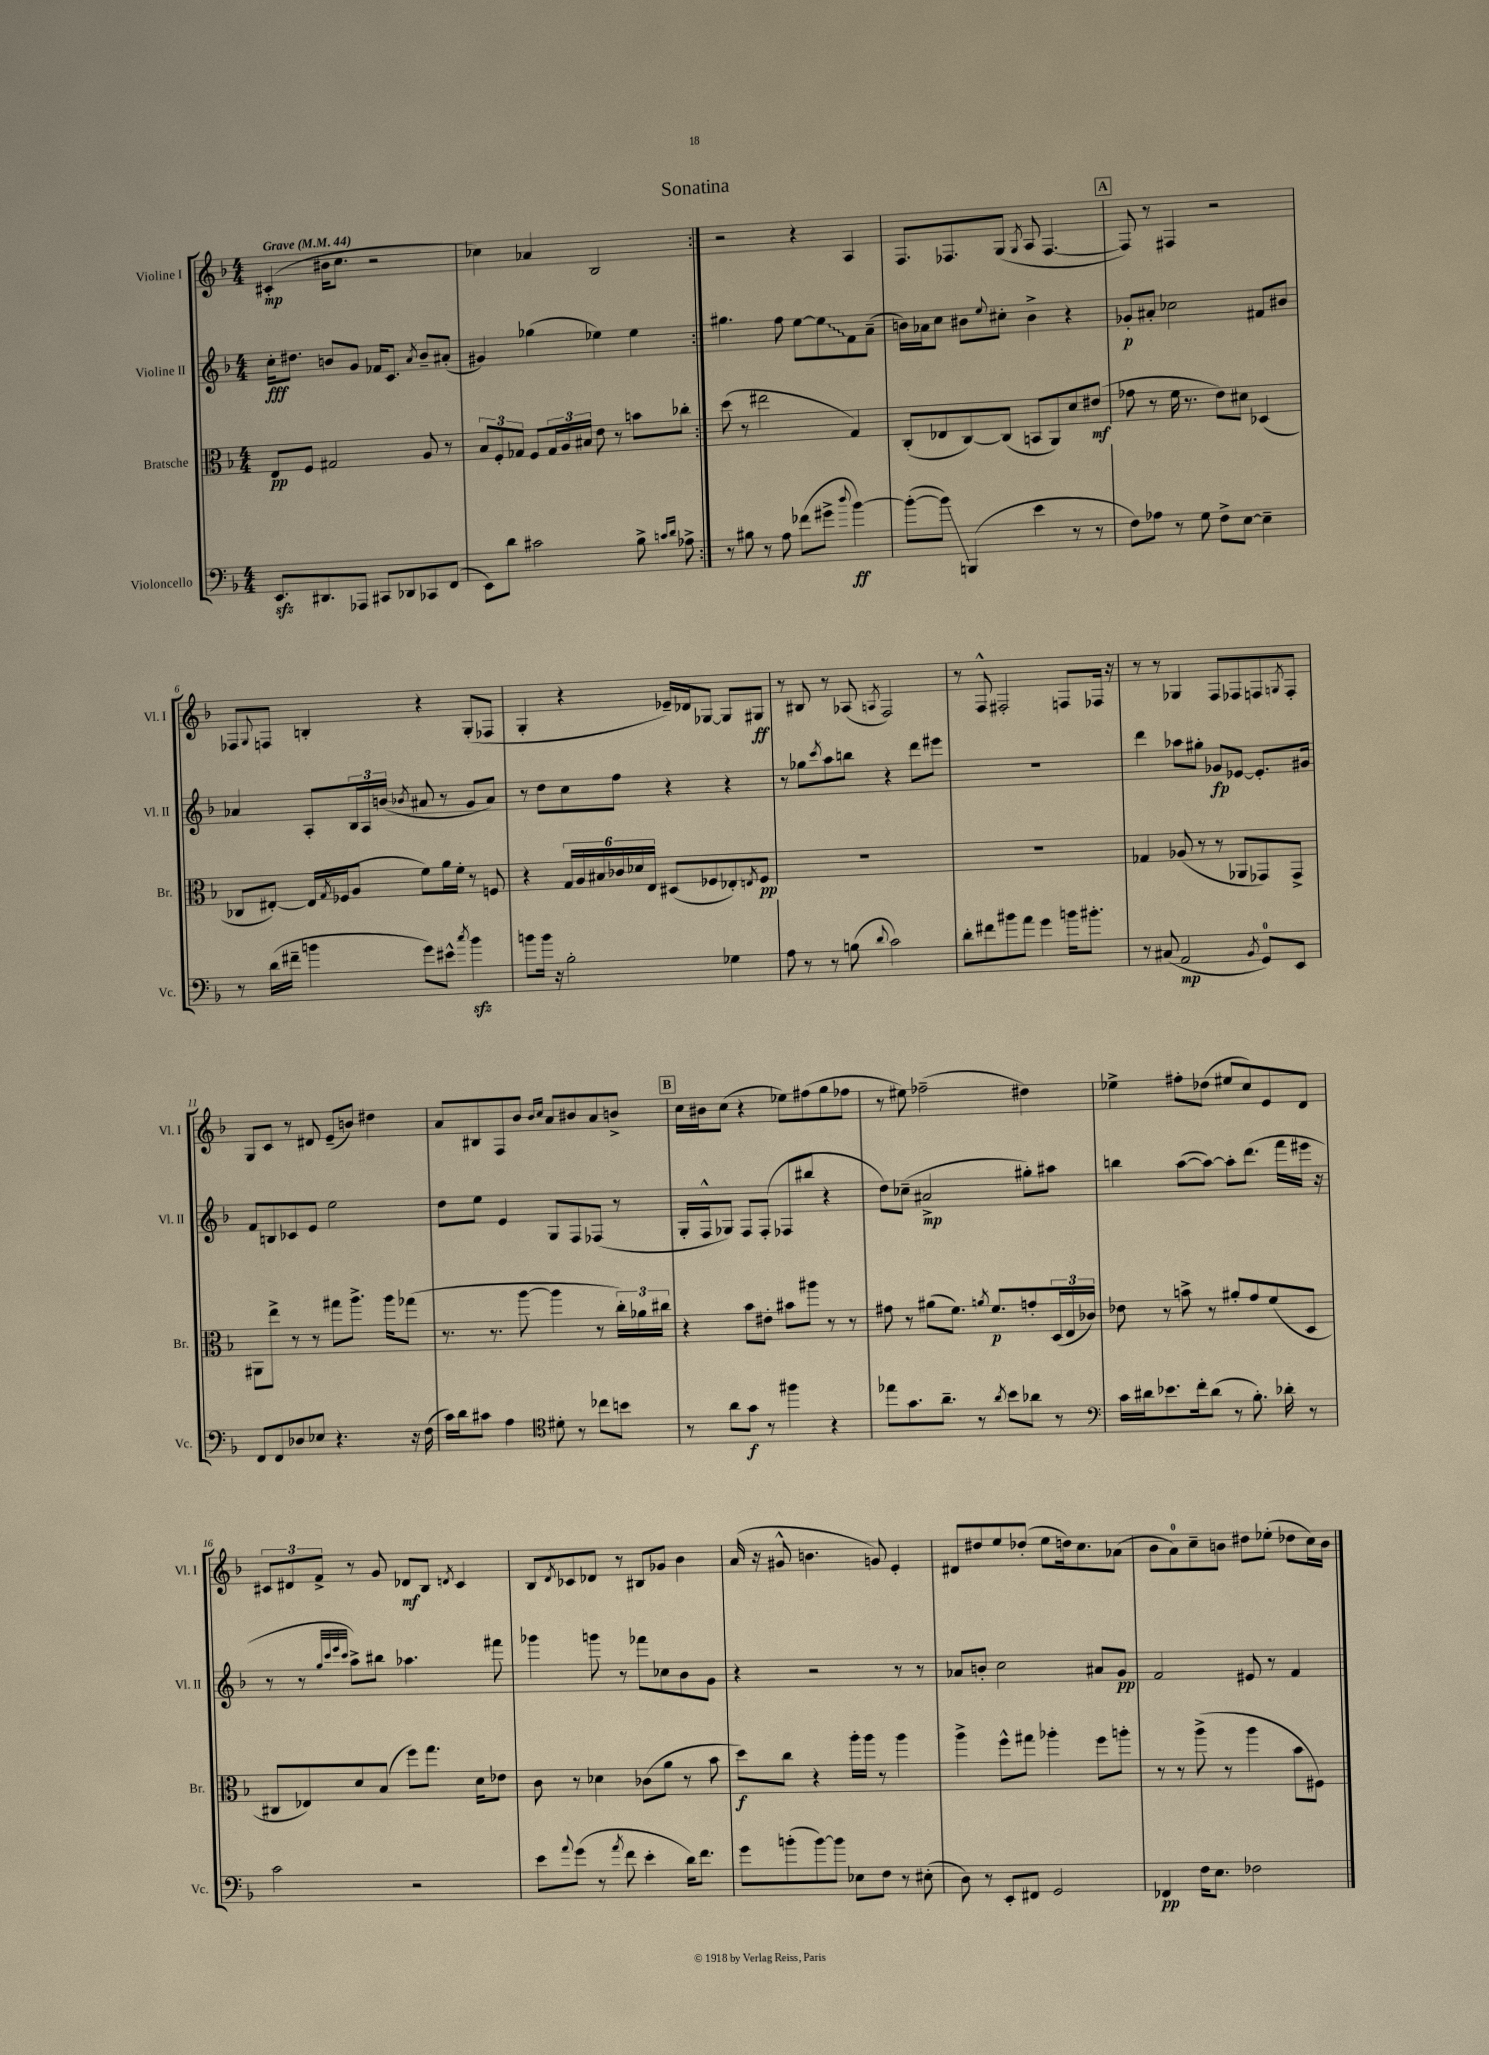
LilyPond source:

\header { title = "Sonatina" }
<<
\new StaffGroup <<
\new Staff = "s0" \with { instrumentName = "Violine I" shortInstrumentName = "Vl. I" } {
    \clef treble \key f \major \numericTimeSignature \time 4/4 \tempo "Grave" 4 = 44
    \repeat volta 2 { cis'4-.\mp( bis'16 c''8. r2 |
    ces''4) aes'4 bes2 | }
    r2 r4 a4 |
    f8. fes8. g8( \acciaccatura { g8 } a8 fes4.~ |
    \mark \markup { \box "A" } fes8) r8 fis4 r2 |
    fes8 \appoggiatura { g8 } f8 b4-. r4 g8-.( fes8 |
    g4-. r4 ees'16--) des'16 ges8~ ges8 gis8\ff |
    r8 bis8 r8 aes8( \acciaccatura { a8 } f2) |
    r8 f8-^ fis2-. f8 fes16 r16 |
    r8 r8 ges4 f8 fes8 f8 \acciaccatura { g8 } f8-. |
    g8 c'8 r8 dis'8 e'8--( b'8) dis''4 |
    a'8 bis8 f8 bes'8 \grace { bes'16 c''16 } a'8 bis'8 a'8 b'8-> |
    \mark \markup { \box "B" } c''16 bis'16 c''8( r4 ees''8) fis''8( g''8 fes''8 |
    r8 eis''8) fes''2--( dis''4) |
    ees''4-> fis''8-. des''8( eis''8 c''8) e'8 d'8 |
    \tuplet 3/2 { cis'8 dis'8 f'8-> } r8 g'8 des'8\mf bes8 \acciaccatura { d'8 } cis'4 |
    bes8 \acciaccatura { d'8 } ces'8 des'8 r8 bis8 ges'8 bes'4 |
    a'16( r16 gis'8-^ b'4. g'8) e'4-. |
    dis'8 dis''8 e''8 des''8-.( e''8 d''16) c''8. aes'8( |
    bes'8 a'8-0) c''8-- b'8 dis''8 ees''8-.( des''8 c''16) b'16 \bar "|." |
}
\new Staff = "s1" \with { instrumentName = "Violine II" shortInstrumentName = "Vl. II" } {
    \clef treble \key f \major \numericTimeSignature \time 4/4
    \repeat volta 2 { c''16-.\fff dis''8. b'8 g'8 fes'16 c'8. \acciaccatura { a'8 } b'8-- ais'8-.( |
    gis'4) ges''4( ees''4) ees''4 | }
    gis''4. f''8 e''8~ \once \override Glissando.style = #'zigzag e''8\glissando f'8 a'8--( |
    b'16) aes'16 c''8 bis'8 \appoggiatura { e''8 } cis''8-. bis'4-> r4 |
    \mark \markup { \box "A" } ges'8-.\p ais'8-. ces''2 fis'8 bis'8 |
    aes'4 a8-. \tuplet 3/2 { bes16 a16 b'16( } \acciaccatura { bes'8 } ais'8 r8 g'8 ais'8) |
    r8 d''8 c''8 f''8 r4 r4 |
    r8 ges''8 \acciaccatura { c'''8 } a''8 b''8 r4 d'''8 eis'''8 |
    R1 |
    d'''4 aes''8 gis''8-. ges'8\fp ees'8~ ees'8.-. gis'16 |
    f'8 b8 ces'8 e'8 e''2 |
    d''8 e''8 e'4 g8 f8 fes8( r8 |
    \mark \markup { \box "B" } g16-. f16-^ ges8) f8 f8-.( fes8 bis''8 r4 |
    d''8) ces''8--( ais'2->\mp gis''8-.) ais''8 |
    b''4 a''8~( a''8~) a''8-. d'''8.( f'''16 eis'''16 r16 |
    r8 r8 \grace { g''32 c'''32 e'''32 c'''32 } a''8->) bis''8 aes''4. fis'''8 |
    ges'''4 g'''8 r8 fes'''8 ces''8 bes'8 g'8 |
    r4 r2 r8 r8 |
    aes'8 b'8-. c''2 ais'8 g'8\pp |
    f'2 eis'8 r8 f'4 \bar "|." |
}
\new Staff = "s2" \with { instrumentName = "Bratsche" shortInstrumentName = "Br." } {
    \clef alto \key f \major \numericTimeSignature \time 4/4
    \repeat volta 2 { e8\pp f8 gis2 a8 r8 |
    \tuplet 3/2 { bes8 f8-. ges8 } f8 \tuplet 3/2 { ges16 a16 bis16 } e'8 r8 b'8 ces''8-. | }
    d''8( r8 eis''2 g4) |
    c8-.( ees8 c8~) c8( b,8 a,8) d'8 eis'8\mf( |
    \mark \markup { \box "A" } ges'8 r8 f'16 r8. e'8) dis'8 des4( |
    ces8 eis8~-.) eis16 \acciaccatura { g8 } fes16( a8 f'8) a'16 f'16-. r8 f8 |
    r4 \tuplet 6/4 { g16 a16 bis16 ces'16 des'16 e16 } dis8( fes8 ees8-.) \acciaccatura { e8 } fes8\pp |
    R1 |
    R1 |
    ges4 aes8( r8 r8 aes,8 ges,8) ges,8-> |
    ais,8 e''8-> r8 r8 gis''8 a''8.-> a''16 ges''8( |
    r8. r8. a''8~ a''4 r8 \tuplet 3/2 { c''16-.) aes'16 cis''16 } |
    \mark \markup { \box "B" } r4 bes'8 eis'8-. bis'8 ais''8 r8 r8 |
    gis'8 r8 ais'8( f'8.) \acciaccatura { a'8 } f'8.\p g'8-. \tuplet 3/2 { d16( e16 ces'16) } |
    ees'8 r8 b'8-> r8 ais'8-. g'8 f'8( d8 |
    cis8 ees8) d'8 bes8( f''8) g''8. d'16 ees'8 |
    c'8 r8 des'4 ces'8( a'8 r8 bes'8 |
    d''8\f) c''8 r4 a''16-. a''16 r8 a''4 |
    a''4-> f''8-^ gis''8 aes''4-. f''8 a''8-. |
    r8 r8 a''8->( r8 a''4 bes'8 fis8) \bar "|." |
}
\new Staff = "s3" \with { instrumentName = "Violoncello" shortInstrumentName = "Vc." } {
    \clef bass \key f \major \numericTimeSignature \time 4/4
    \repeat volta 2 { e,8.\sfz dis,8. aes,,8 cis,8 des,8 ces,8 f,8( |
    e,8) d'8 cis'2 bes8-> \grace { c'16 d'16 } aes8-> | }
    r8 bis8 r8 a8 fes'8( gis'8-> \appoggiatura { d''8 } bes'4~\ff) |
    bes'8~-.( bes'8\glissando) b,,4( e'4 r8 r8 |
    \mark \markup { \box "A" } f8) aes8 r8 g8 f8-> e8~ e4-- |
    r8 d'16( fis'16-- b'4 g'8) eis'8-^ \acciaccatura { c''8 } b'4\sfz |
    b'8 b'16 r16 bes2-. ges4 |
    a8 r8 r8 b8( \appoggiatura { d'8 } c'2) |
    d'8-. fis'8 bis'8 a'8 g'4 b'16 bis'8.-. |
    r8 cis8( a,2\mp \acciaccatura { bes,8 } g,8-0) e,8 |
    f,8 f,8 des8 ees8 r4. r16 f16( |
    c'16) d'16 cis'8 a4 \clef tenor dis'8-. r8 ces''8 b'8 |
    \mark \markup { \box "B" } r8 a'8 g'8\f r8 fis''4 r4 |
    ees''8 g'8. a'8.-- r8 \acciaccatura { a'8 } bes'8 aes'8 r8 |
    \clef bass c'16 dis'16 ees'8. f'16-. dis'8( r8 bes8.-.) des'16-. r8 |
    c'2 r2 |
    e'8 \appoggiatura { a'8 } g'8( r8 \acciaccatura { a'8 } f'8 e'4-. d'16) f'8. |
    g'8 b'8-.( b'8~) b'8 ees8 f8 r8 eis8-.( |
    d8) r8 e,8-. fis,8 g,2 |
    fes,4\pp f16 e8. fes2 \bar "|." |
}
>>
>>
